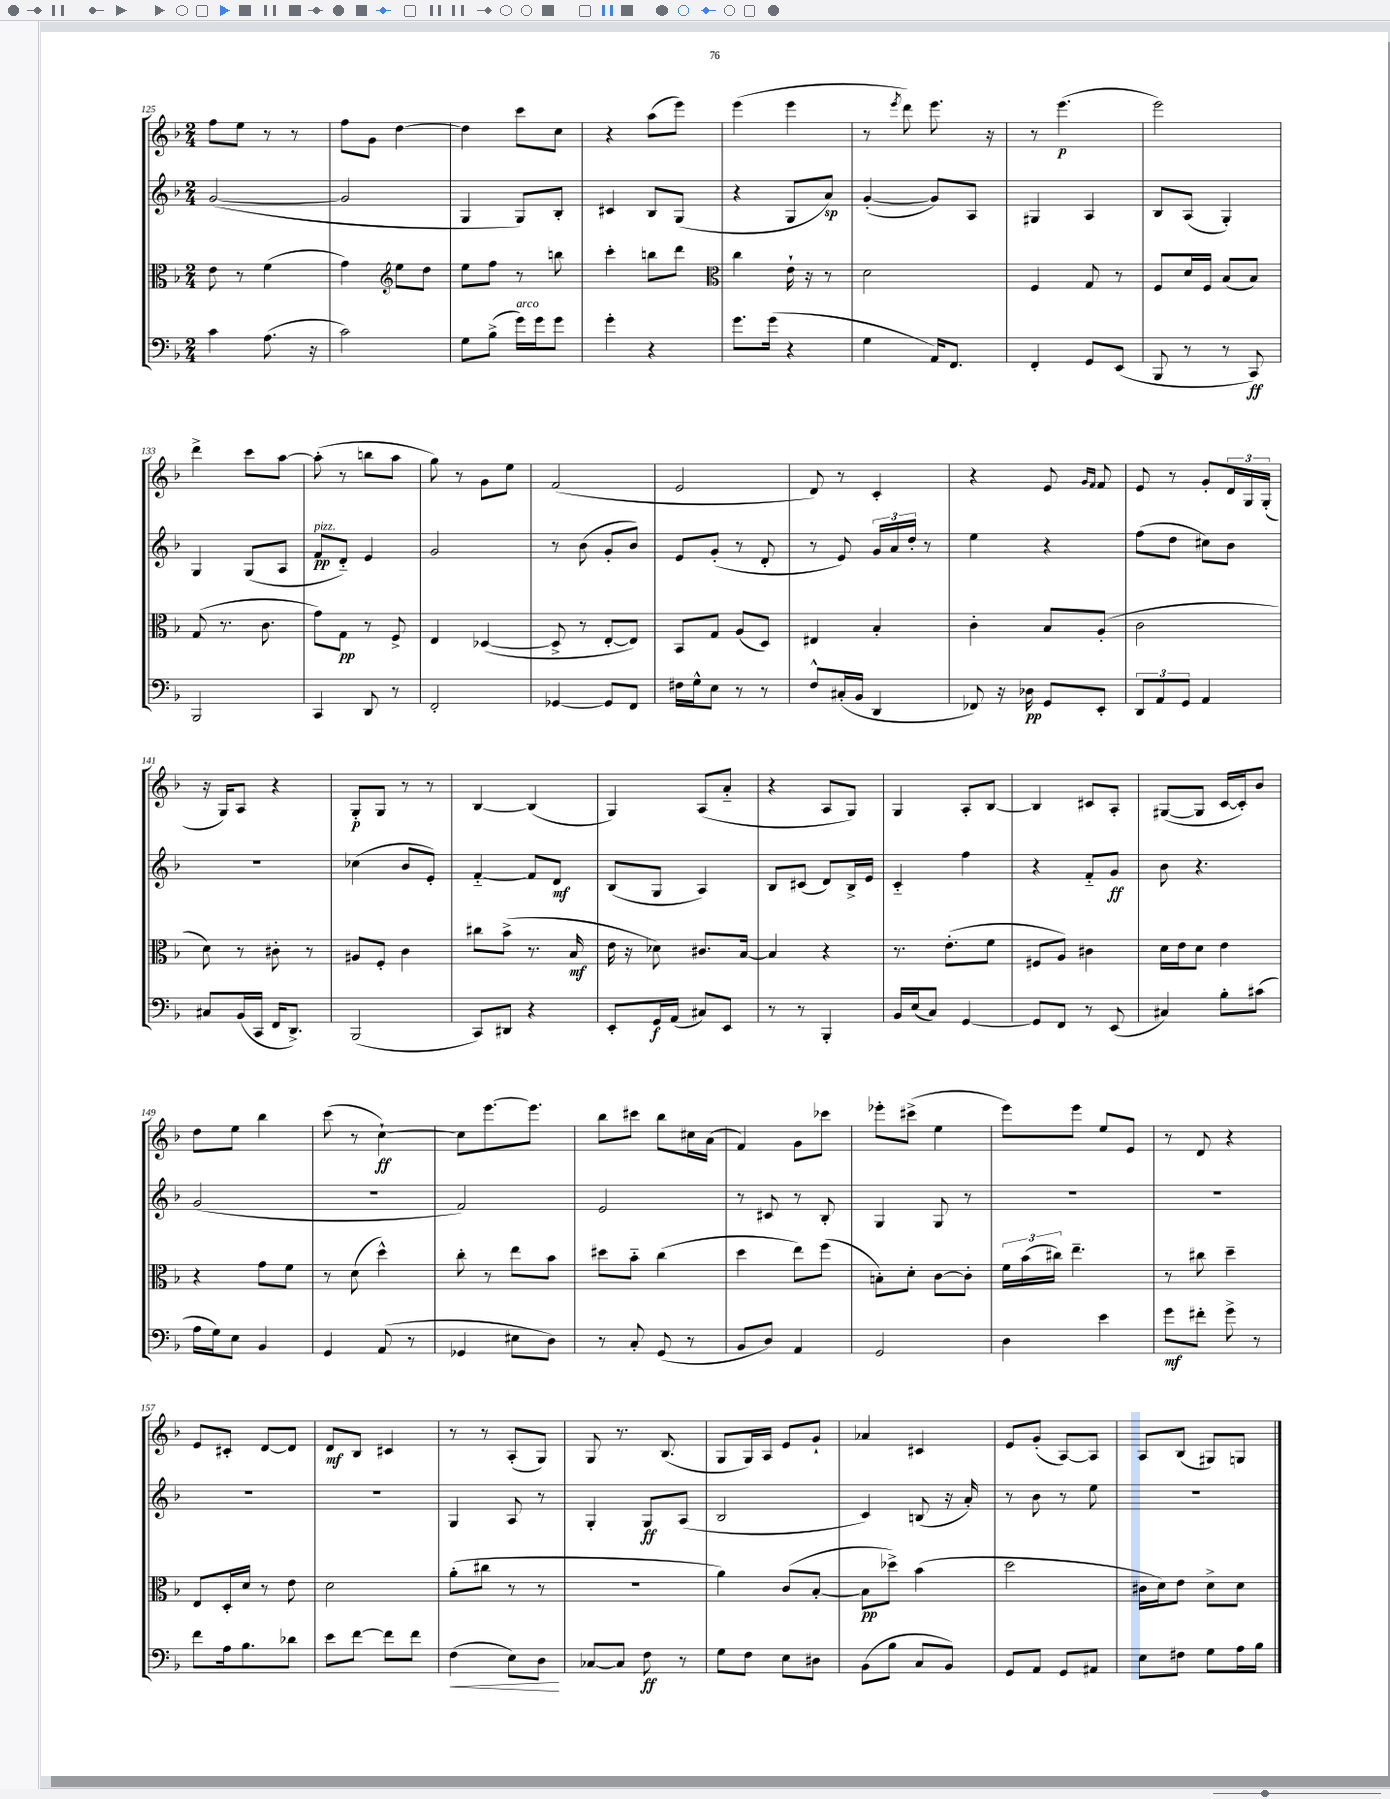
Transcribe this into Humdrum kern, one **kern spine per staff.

**kern	**dynam	**kern	**dynam	**kern	**dynam	**kern	**dynam
*part4	*part4	*part3	*part3	*part2	*part2	*part1	*part1
*staff4	*staff4	*staff3	*staff3	*staff2	*staff2	*staff1	*staff1
*clefF4	*	*clefC3	*	*clefG2	*	*clefG2	*
*k[b-]	*	*k[b-]	*	*k[b-]	*	*k[b-]	*
*M2/4	*	*M2/4	*	*M2/4	*	*M2/4	*
=125	=125	=125	=125	=125	=125	=125	=125
4c\	.	8e\	.	([2g/	.	8ff\L	.
.	.	8r	.	.	.	8ee\J	.
(8.A\	.	(4f\	.	.	.	8r	.
.	.	.	.	.	.	8r	.
16r	.	.	.	.	.	.	.
=126	=126	=126	=126	=126	=126	=126	=126
2c\)	.	4g\)	.	2g/]	.	8ff\L	.
.	.	.	.	.	.	8g\J	.
*	*	*clefG2	*	*	*	*	*
.	.	8ee\L	.	.	.	[4dd\	.
.	.	8dd\J	.	.	.	.	.
=127	=127	=127	=127	=127	=127	=127	=127
8G\L	.	8ee\L	.	4G/	.	4dd\]	.
(8B-^\J	.	8ff\J	.	.	.	.	.
!LO:TX:a:i:t=arco	!	!	!	!	!	!	!
16g\LL)	.	8r	.	8G/L)	.	8ccc\L	.
16g\J	.	.	.	.	.	.	.
8g\J	.	8bbn\	.	8B-'/J	.	8cc\J	.
=128	=128	=128	=128	=128	=128	=128	=128
4g'\	.	4ccc'\	.	4c#X/	.	4r	.
4r	.	8bbn\L	.	8B-/L	.	(8aa\L	.
.	.	8ddd\J	.	(8G/J	.	8eee\J)	.
=129	=129	=129	=129	=129	=129	=129	=129
*	*	*clefC3	*	*	*	*	*
8.g\L	.	4cc\	.	4r	.	(4eee\	.
(16g\Jk	.	.	.	.	.	.	.
4r	.	16e`\	.	8G/L	.	4eee\	.
.	.	16r	.	.	.	.	.
.	.	8r	.	8a/J)	sp	.	.
=130	=130	=130	=130	=130	=130	=130	=130
4G\	.	2d\	.	([4g'/	.	8r	.
.	.	.	.	.	.	8qeee/	.
.	.	.	.	.	.	8ddd\)	.
16AA/KL)	.	.	.	8g/L])	.	8.eee\	.
8.FF/J	.	.	.	.	.	.	.
.	.	.	.	8A/J	.	.	.
.	.	.	.	.	.	16r	.
=131	=131	=131	=131	=131	=131	=131	=131
4FF'/	.	4F/	.	4G#X/	.	8r	.
.	.	.	.	.	.	(4.eee\	p
8GG/L	.	8G/	.	4A/	.	.	.
(8EE/J	.	8r	.	.	.	.	.
=132	=132	=132	=132	=132	=132	=132	=132
8BBB-/	.	8F/L	.	8B-/L	.	2eee\)	.
8r	.	16d/L	.	(8A/J	.	.	.
.	.	16F/JJ	.	.	.	.	.
8r	.	(8B-/L	.	4G'/)	.	.	.
8CC/)	ff	8B-/J)	.	.	.	.	.
!!LO:LB:g=z
=133	=133	=133	=133	=133	=133	=133	=133
2BBB-/	.	(8G/	.	4G/	.	4ddd^\	.
.	.	8.r	.	.	.	.	.
.	.	.	.	(8G/L	.	8ccc\L	.
.	.	8.c\	.	.	.	.	.
.	.	.	.	8A/J	.	[8aa\J	.
=134	=134	=134	=134	=134	=134	=134	=134
!	!	!	!	!LO:TX:a:i:t=pizz.	!	!	!
4CC/	.	8g\L)	.	8f/L	pp	(8aa'\]	.
.	.	8G\J	pp	8d/J)	.	8r	.
8DD/	.	8r	.	4e/	.	8bbn\L	.
8r	.	8F^/	.	.	.	8aa\J	.
=135	=135	=135	=135	=135	=135	=135	=135
2FF'/	.	4E/	.	2g/	.	8gg\)	.
.	.	.	.	.	.	8r	.
.	.	([4D-X/	.	.	.	8g\L	.
.	.	.	.	.	.	8ee\J	.
=136	=136	=136	=136	=136	=136	=136	=136
[4GG-X/	.	8D-^/]	.	8r	.	(2f/	.
.	.	8r	.	(8b-\	.	.	.
8GG-/L]	.	[8E'/L	.	8g'/L	.	.	.
8FF/J	.	8E/J])	.	8b-/J)	.	.	.
=137	=137	=137	=137	=137	=137	=137	=137
16F#X\LL	.	8BB-/L	.	8e/L	.	2e/	.
16G^^\J	.	.	.	.	.	.	.
8E\J	.	8G/J	.	(8g'/J	.	.	.
8r	.	(8A/L	.	8r	.	.	.
8r	.	8D/J)	.	8d'/	.	.	.
=138	=138	=138	=138	=138	=138	=138	=138
8F^^/L	.	4E#X/	.	8r	.	8d/)	.
(16C#X'/L	.	.	.	8e/)	.	8r	.
16BB-/JJ	.	.	.	.	.	.	.
4DD/	.	4B-'/	.	24g/LL	.	4c'/	.
.	.	.	.	24a/	.	.	.
.	.	.	.	24dd'/JJ	.	.	.
.	.	.	.	8r	.	.	.
=139	=139	=139	=139	=139	=139	=139	=139
8FF-X/)	.	4c'\	.	4ee\	.	4r	.
16r	.	.	.	.	.	.	.
16D-X\	pp	.	.	.	.	.	.
8GG/L	.	8B-/L	.	4r	.	8e/	.
.	.	.	.	.	.	16qqg/LL	.
.	.	.	.	.	.	16qqf/JJ	.
8EE'/J	.	(8A'/J	.	.	.	8f/	.
=140	=140	=140	=140	=140	=140	=140	=140
12DD/L	.	2c\	.	(8ff\L	.	8e/	.
12AA/	.	.	.	.	.	.	.
.	.	.	.	8dd\J	.	8r	.
12GG/J	.	.	.	.	.	.	.
4AA/	.	.	.	8cc#X\L)	.	8g'/L	.
.	.	.	.	8b-\J	.	24d/L	.
.	.	.	.	.	.	24G/	.
.	.	.	.	.	.	(24G'/JJ	.
!!LO:LB:g=z
=141	=141	=141	=141	=141	=141	=141	=141
8C#X/L	.	8d\)	.	2r	.	16r	.
.	.	.	.	.	.	16G/KL)	.
(16BB-/L	.	8r	.	.	.	8A/J	.
16CC/JJ	.	.	.	.	.	.	.
16FF/KL	.	8c#X'\	.	.	.	4r	.
8.DD^/J)	.	.	.	.	.	.	.
.	.	8r	.	.	.	.	.
=142	=142	=142	=142	=142	=142	=142	=142
(2BBB-/	.	8A#X/L	.	(4cc-X\	.	8G'/L	p
.	.	8F'/J	.	.	.	8G/J	.
.	.	4c\	.	8b-/L	.	8r	.
.	.	.	.	8e'/J)	.	8r	.
=143	=143	=143	=143	=143	=143	=143	=143
8CC/L)	.	8cc#X\L	.	[4f/	.	[4B-/	.
8DD#X/J	.	(8b-^\J	.	.	.	.	.
4r	.	8.r	.	8f/L]	.	(4B-/]	.
.	.	.	.	8d/J	mf	.	.
.	.	16B-/	mf	.	.	.	.
=144	=144	=144	=144	=144	=144	=144	=144
8EE'/L	.	16e\	.	(8B-/L	.	4G/)	.
.	.	16r	.	.	.	.	.
16GG/L	f	8d-X\)	.	8G/J	.	.	.
(16AA/JJ	.	.	.	.	.	.	.
8C#X/L)	.	8.c#X/L	.	4A/)	.	(8A/L	.
8EE/J	.	.	.	.	.	8a/J	.
.	.	[16B-/Jk	.	.	.	.	.
=145	=145	=145	=145	=145	=145	=145	=145
8r	.	4B-/]	.	8B-/L	.	4r	.
8r	.	.	.	(8c#X/J	.	.	.
4BBB-'/	.	4r	.	8d/L)	.	8A/L	.
.	.	.	.	16B-^/L	.	8G/J)	.
.	.	.	.	16e/JJ	.	.	.
=146	=146	=146	=146	=146	=146	=146	=146
16BB-/LL	.	8.r	.	4c/	.	4G/	.
(16E/J	.	.	.	.	.	.	.
8C/J)	.	.	.	.	.	.	.
.	.	(8.e'\L	.	.	.	.	.
[4GG/	.	.	.	4ff\	.	8A'/L	.
.	.	8f\J	.	.	.	[8B-/J	.
=147	=147	=147	=147	=147	=147	=147	=147
8GG/L]	.	8F#X/L	.	4r	.	4B-/]	.
8FF/J	.	8A/J)	.	.	.	.	.
8r	.	4c#X\	.	8f/L	.	8c#X/L	.
(8EE/	.	.	.	8g/J	ff	8A'/J	.
=148	=148	=148	=148	=148	=148	=148	=148
4C#X/)	.	16d\LL	.	8b-\	.	([8G#X/L	.
.	.	16e\J	.	.	.	.	.
.	.	8d\J	.	4.r	.	8G#/J]	.
8B-'\L	.	4e\	.	.	.	[16c/LL	.
.	.	.	.	.	.	16c'/J])	.
(8c#X\J	.	.	.	.	.	8b-/J	.
!!LO:LB:g=z
=149	=149	=149	=149	=149	=149	=149	=149
16A\LL	.	4r	.	(2g/	.	8dd\L	.
16G\J)	.	.	.	.	.	.	.
8E\J	.	.	.	.	.	8ee\J	.
4BB-/	.	8g\L	.	.	.	4bb-\	.
.	.	8f\J	.	.	.	.	.
=150	=150	=150	=150	=150	=150	=150	=150
4GG/	.	8r	.	2r	.	(8ccc\	.
.	.	(8d\	.	.	.	8r	.
(8AA/	.	4dd^^\)	.	.	.	[4cc`\)	ff
8r	.	.	.	.	.	.	.
=151	=151	=151	=151	=151	=151	=151	=151
4GG-X/	.	8cc'\	.	2f/)	.	8cc\L]	.
.	.	8r	.	.	.	[8.eee\	.
8E#X\L	.	8ee\L	.	.	.	.	.
.	.	.	.	.	.	8.eee\J]	.
8D\J)	.	8b-\J	.	.	.	.	.
=152	=152	=152	=152	=152	=152	=152	=152
8r	.	8dd#X\L	.	2e/	.	8bb-\L	.
8C'/	.	8b-\J	.	.	.	8ccc#X\J	.
(8GG/	.	(4cc\	.	.	.	8bb-\L	.
8r	.	.	.	.	.	16cc#X\L	.
.	.	.	.	.	.	(16a\JJ	.
=153	=153	=153	=153	=153	=153	=153	=153
8BB-/L	.	4dd\	.	8r	.	4f/)	.
8D/J)	.	.	.	8c#X/	.	.	.
4AA/	.	8ee\L)	.	8r	.	8g\L	.
.	.	(8ff\J	.	8B-'/	.	8ccc-X\J	.
=154	=154	=154	=154	=154	=154	=154	=154
2GG/	.	8Bn'\L)	.	4G/	.	8eee-X'\L	.
.	.	8d'\J	.	.	.	(8ccc#X^\J	.
.	.	[8c\L	.	8G/	.	4ee\	.
.	.	8c'\J]	.	8r	.	.	.
=155	=155	=155	=155	=155	=155	=155	=155
4D\	.	24f\LL	.	2r	.	8eee\L)	.
.	.	(24b-\	.	.	.	.	.
.	.	24cc#X\JJ)	.	.	.	.	.
.	.	4.ee~\	.	.	.	8eee\J	.
4e\	.	.	.	.	.	8ee/L	.
.	.	.	.	.	.	8e/J	.
=156	=156	=156	=156	=156	=156	=156	=156
8g\L	mf	8r	.	2r	.	8r	.
8f#X'\J	.	8cc#X\	.	.	.	8d/	.
8g^\	.	4dd~\	.	.	.	4r	.
8r	.	.	.	.	.	.	.
!!LO:LB:g=z
=157	=157	=157	=157	=157	=157	=157	=157
8f\L	.	8E/L	.	2r	.	8e/L	.
16A\k	.	16D'/L	.	.	.	8c#X'/J	.
8.B-\	.	16d/JJ	.	.	.	.	.
.	.	8r	.	.	.	[8d/L	.
8d-X\J	.	8e\	.	.	.	8d/J]	.
=158	=158	=158	=158	=158	=158	=158	=158
8e\L	.	2d\	.	2r	.	8d/L	mf
[8f\J	.	.	.	.	.	8B-/J	.
8f\L]	.	.	.	.	.	4c#X/	.
8f\J	.	.	.	.	.	.	.
=159	=159	=159	=159	=159	=159	=159	=159
!	!LO:HP:b	!	!	!	!	!	!
(4F\	<	(8a'\L	.	4G/	.	8r	.
.	.	8cc#X\J	.	.	.	8r	.
8E\L)	.	8r	.	8A/	.	(8A'/L	.
8D\J	.	8r	.	8r	.	8G/J)	.
.	[	.	.	.	.	.	.
=160	=160	=160	=160	=160	=160	=160	=160
[8C-X/L	.	2r	.	4G'/	.	8G/	.
8C-/J]	.	.	.	.	.	8.r	.
8F\	ff	.	.	8G/L	ff	.	.
.	.	.	.	.	.	(8.B-/	.
8r	.	.	.	(8A/J	.	.	.
=161	=161	=161	=161	=161	=161	=161	=161
8G\L	.	4a\)	.	2B-/	.	8G/L	.
8F\J	.	.	.	.	.	16G/L)	.
.	.	.	.	.	.	16A/JJ	.
8E\L	.	(8c/L	.	.	.	8e/L	.
8D#X\J	.	[8B-'/J	.	.	.	8g`/J	.
=162	=162	=162	=162	=162	=162	=162	=162
(8BB-\L	.	8B-\L]	pp	4c/)	.	4a-X/	.
8B-\J	.	8dd-X^\J)	.	.	.	.	.
8C/L	.	(4b-\	.	(8Bn/	.	4c#X/	.
8BB-/J)	.	.	.	16r	.	.	.
.	.	.	.	16a'/)	.	.	.
=163	=163	=163	=163	=163	=163	=163	=163
8GG/L	.	2dd\	.	8r	.	8e/L	.
8AA/J	.	.	.	8b-\	.	(8g'/J	.
8GG/L	.	.	.	8r	.	[8A/L)	.
8AA#X/J	.	.	.	8ee\	.	8A/J]	.
=164	=164	=164	=164	=164	=164	=164	=164
8E\L	.	16c#X\LL	.	2r	.	8A/L	.
.	.	16d\J)	.	.	.	.	.
8F#X\J	.	8e\J	.	.	.	(8B-/J	.
8G\L	.	8d^\L	.	.	.	8G#X/L)	.
16A\L	.	8d\J	.	.	.	8Gn/J	.
16B-\JJ	.	.	.	.	.	.	.
==	==	==	==	==	==	==	==
*-	*-	*-	*-	*-	*-	*-	*-
